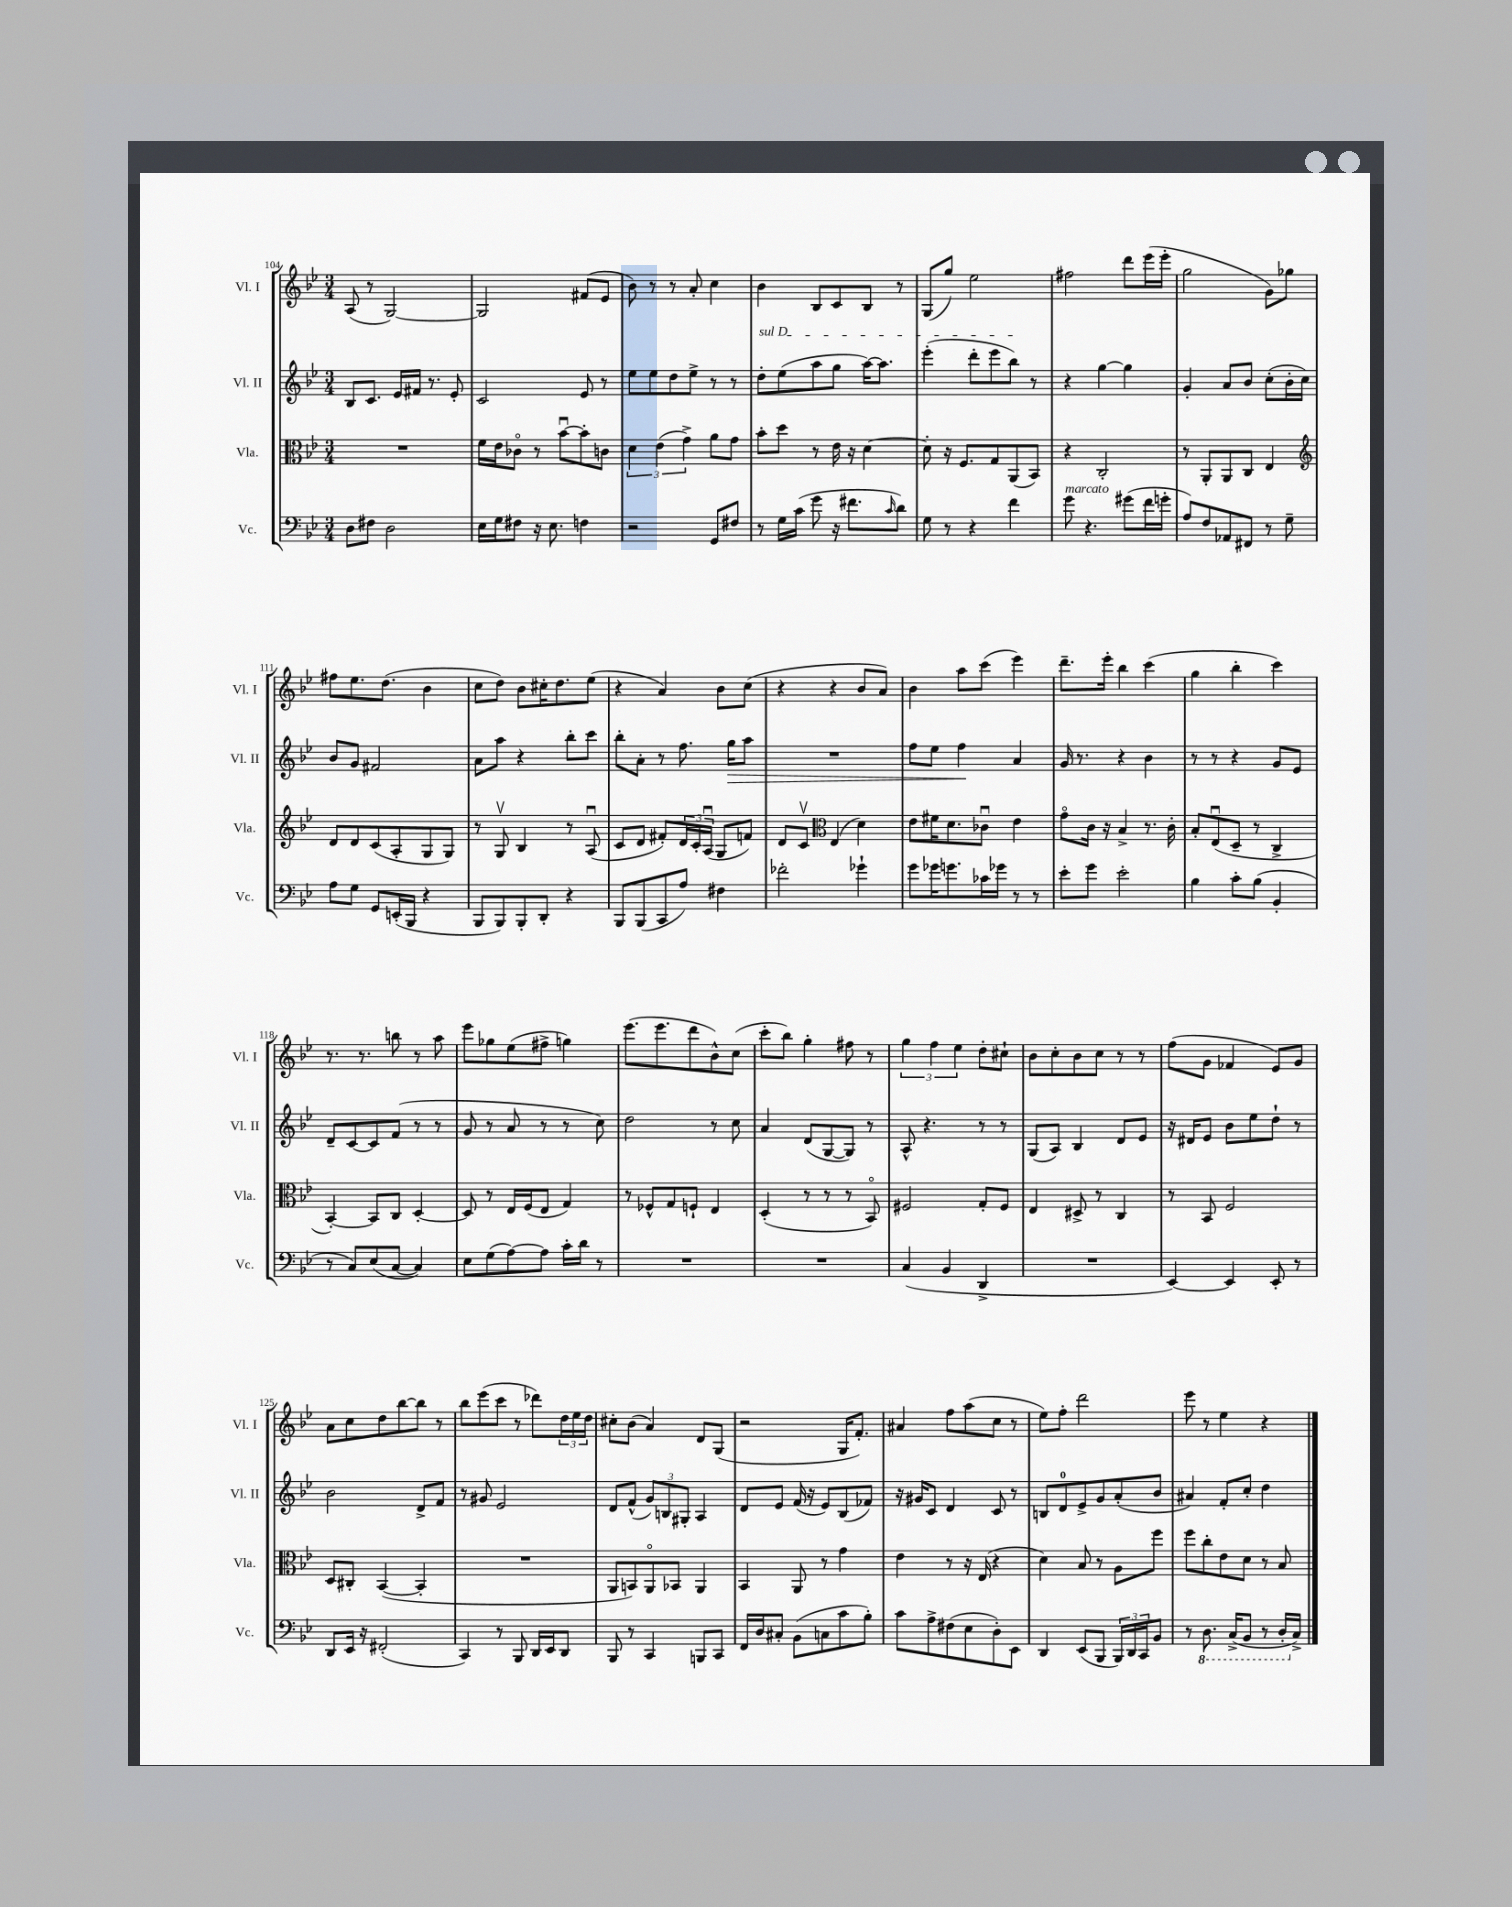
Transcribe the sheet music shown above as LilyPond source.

<<
\new StaffGroup <<
\new Staff = "s0" \with { instrumentName = "Vl. I" shortInstrumentName = "Vl. I" } {
    \clef treble \key bes \major \numericTimeSignature \time 3/4
    a8( r8 g2~) |
    g2 fis'8( ees'8 |
    bes'8) r8 r8 a'8-. c''4 |
    bes'4 bes8 c'8 bes8 r8 |
    g8( g''8) ees''2 |
    fis''2 d'''8 ees'''16( ees'''16-. |
    g''2 g'8) ges''8 |
    fis''8 ees''8. d''8.( bes'4 |
    c''8 d''8) bes'8 cis''16-. d''8. ees''8( |
    r4 a'4) bes'8 c''8( |
    r4 r4 bes'8 a'8) |
    bes'4 a''8 c'''8( ees'''4) |
    d'''8.-- ees'''16-. bes''4 c'''4( |
    g''4 bes''4-. c'''4) |
    r8. r8. b''8 r8 a''8 |
    ees'''8 ges''8 ees''8( fis''8-> g''4) |
    ees'''8.( ees'''8. d'''8 bes'8-^) c''8( |
    c'''8-. bes''8) g''4-. fis''8 r8 |
    \tuplet 3/2 { g''4 f''4 ees''4 } d''8-. cis''8-! |
    bes'8 c''8-. bes'8 c''8 r8 r8 |
    f''8( g'8 fes'4 ees'8) g'8 |
    a'8 c''8 d''8 bes''8~ bes''8 r8 |
    bes''8 ees'''8( c'''8 r8 des'''8) \tuplet 3/2 { d''16 ees''16 d''16 } |
    cis''8-. bes'8( a'4) d'8 g8( |
    r2 g16 f'8.-.) |
    ais'4 f''8 a''8( c''8 r8 |
    ees''8) f''8-. d'''2 |
    ees'''8 r8 ees''4 r4 \bar "|." |
}
\new Staff = "s1" \with { instrumentName = "Vl. II" shortInstrumentName = "Vl. II" } {
    \clef treble \key bes \major \numericTimeSignature \time 3/4
    bes8 c'8. ees'16 fis'16 r8. ees'8-. |
    c'2 ees'8 r8 |
    ees''8 ees''8 d''8 ees''8-> r8 r8 |
    \once \override TextSpanner.bound-details.left.text = \markup { \italic "sul D" } d''8-.\startTextSpan ees''8( a''8 g''8 a''16~) a''8. |
    ees'''4-.( d'''8-. ees'''8 bes''8\stopTextSpan) r8 |
    r4 g''4~ g''4 |
    g'4-. a'8 bes'8 c''8-.( bes'16-. c''16) |
    bes'8 g'8 fis'2 |
    a'8 a''8 r4 bes''8-. c'''8 |
    bes''8-. a'8-. r8 f''8. g''16\> a''8 |
    R2. |
    f''8 ees''8 f''4\! a'4 |
    g'16 r8. r4 bes'4 |
    r8 r8 r4 g'8 ees'8 |
    d'8-- c'8~ c'8 f'8( r8 r8 |
    g'8 r8 a'8 r8 r8 c''8) |
    d''2 r8 c''8 |
    a'4 d'8( g8~ g8) r8 |
    a8-^ r4. r8 r8 |
    g8( a8) bes4 d'8 ees'8 |
    r16 dis'16 ees'8 bes'8 ees''8 d''8-! r8 |
    bes'2 d'8-> f'8 |
    r8 gis'8 ees'2 |
    d'8 f'8-^( \tuplet 3/2 { g'8) b8 gis8-. } a4 |
    d'8 ees'8 f'16( r16 ees'8) bes8( fes'8) |
    r16 gis'16 c'8 d'4 c'8 r8 |
    b8 d'8-0 ees'8-> g'8 a'8-.( bes'8 |
    ais'4) f'8-. c''8-. d''4 \bar "|." |
}
\new Staff = "s2" \with { instrumentName = "Vla." shortInstrumentName = "Vla." } {
    \clef alto \key bes \major \numericTimeSignature \time 3/4
    R2. |
    f'16 ees'16 ces'8\flageolet r8 bes'8~\downbow bes'8-. c'8 |
    \tuplet 3/2 { d'4 ees'4( g'4->) } a'8 g'8 |
    bes'8-. d''8 r8 ees'16 r16 d'4~ |
    d'8-. r16 f8. g8 a,8( bes,8) |
    r4 c2-. |
    r8 a,8-. a,8 c8 ees4 |
    \clef treble d'8 d'8 c'8( a8-. g8 g8) |
    r8 g8\upbow bes4 r8 a8\downbow( |
    c'8 d'8 fis'8-.) \tuplet 3/2 { d'16 c'16-. a16\downbow( } g8 f'8) |
    d'8 c'8\upbow \clef alto ees4( d'4) |
    ees'8 fis'16 d'8. ces'8\downbow ees'4 |
    g'8\flageolet c'16 r16 bes4-> r8. c'16-. |
    bes8-. ees8\downbow( d8-- r8 c4-> |
    bes,4~-.) bes,8 c8 d4~-. |
    d8 r8 ees16 f16( ees8 g4) |
    r8 fes8-^ g8 f8-! ees4 |
    d4-.( r8 r8 r8 bes,8\flageolet) |
    fis2 g8-. fis8 |
    ees4 dis8-> r8 c4 |
    r8 bes,8 f2 |
    d8 cis8-. bes,4~( bes,4-. |
    R2. |
    a,8 b,8) a,8\flageolet bes,8 a,4 |
    bes,4 a,8 r8 g'4 |
    ees'4 r8 r16 ees16( r4 |
    d'4) bes8 r8 a8 f''8 |
    f''8 c''8-. ees'8 d'8 r8 bes8 \bar "|." |
}
\new Staff = "s3" \with { instrumentName = "Vc." shortInstrumentName = "Vc." } {
    \clef bass \key bes \major \numericTimeSignature \time 3/4
    d8 fis8 d2 |
    ees16 g16 fis8 r16 ees8. f4 |
    r2 g,8 fis8 |
    r8 g16 c'16( g'8 r16 fis'8. \grace { c'16 } d'8) |
    g8 r8 r4 f'4 |
    g'8^\markup { \italic "marcato" } r4. gis'8( f'16 g'16-. |
    a8) f8 aes,8 fis,8 r8 g8-- |
    a8 g8 g,8 e,16-.( bes,,16 r4 |
    bes,,8 bes,,8) bes,,8-. d,8-. r4 |
    bes,,8 bes,,8( c,8 a8) fis4 |
    fes'2-. ges'4-! |
    g'8 ges'16 g'8. ces'16 ges'16 r8 r8 |
    ees'8-. g'8 ees'2-. |
    bes4 c'8-. bes8( bes,4-. |
    r8 c8) ees8( c8~ c4) |
    ees8 g8( a8~) a8 c'16-. d'16 r8 |
    R2. |
    R2. |
    c4( bes,4 d,4-> |
    R2. |
    ees,4~) ees,4 ees,8-. r8 |
    d,8 ees,16 r16 fis,2-.( |
    c,4) r8 bes,,8 d,16 ees,16 d,8 |
    bes,,8 r8 c,4 b,,8 c,8 |
    f,16 d16 cis8-. bes,8( c8 c'8 bes8-.) |
    c'8 a8-> fis8( ees8 d8-.) ees,8 |
    d,4 ees,8( bes,,8 \tuplet 3/2 { bes,,16) d,16 c,16 } bes,8 |
    r8 \ottava #-1 d,8. c,16->( bes,,8 r8 d,16-. \ottava #0 c16->) \bar "|." |
}
>>
>>
\layout { \context { \Score currentBarNumber = #104 } }
